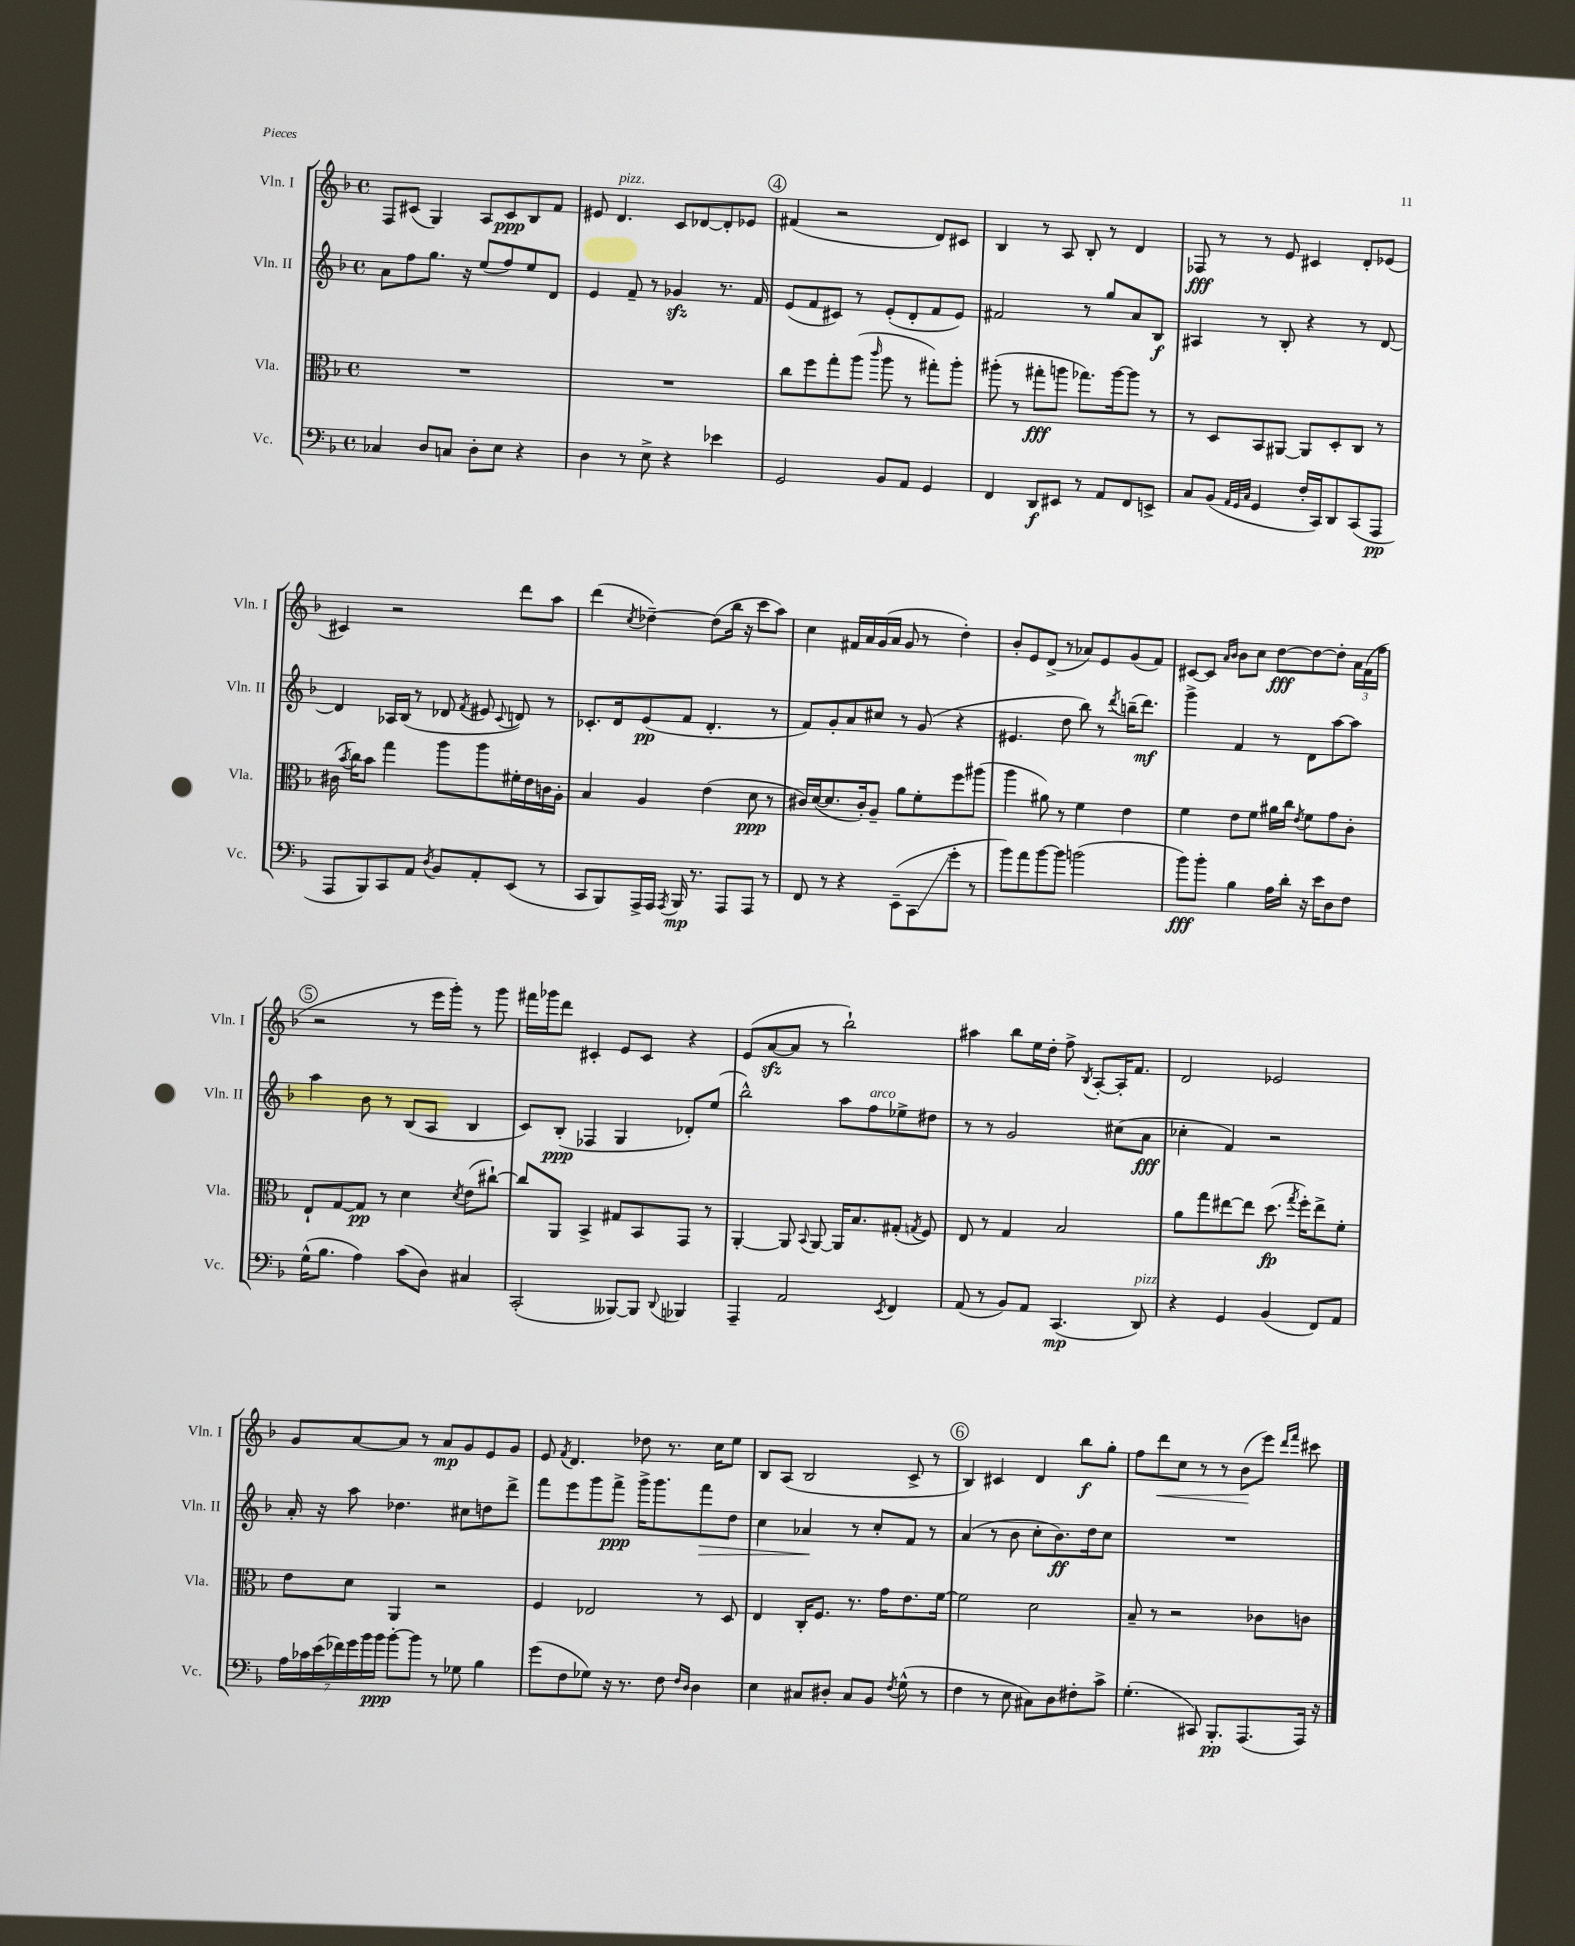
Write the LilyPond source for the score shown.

<<
\new StaffGroup <<
\new Staff = "s0" \with { instrumentName = "Vln. I" shortInstrumentName = "Vln. I" } {
    \clef treble \key f \major \defaultTimeSignature \time 4/4
    \autoBeamOff f8[ cis'8]( g4) a8[ cis'8\ppp bes8 f'8] |
    eis'8 d'4.^\markup { \italic "pizz." } c'8[ des'8~ des'8-. ees'8] |
    \mark \markup { \circle "4" } fis'4( r2 d'8[) cis'8] |
    bes4 r8 a8 bes8-. r8 d'4 |
    fes8\fff r8 r8 e'8 cis'4 d'8[-. ees'8]( |
    cis'4) r2 d'''8[ a''8] |
    d'''4( \acciaccatura { c''8 } des''4~--) des''8[( bes''16] r16 c'''8[ a''8]) |
    c''4 fis'16[ a'16 g'16( a'16] g'8 r8 d''4-.) |
    bes'8[-. e'8 d'8]->( r8 aes'8[) e'8 g'8( f'8]) |
    cis'8[~ cis'8] \grace { a'16[ bes'16] } bes'8[ c''8] d''8[~\fff d''8~ d''8]-. \tuplet 3/2 { a'16[ f'16( f''16] } |
    \mark \markup { \circle "5" } r2 r8 e'''16[ g'''16]-.) r8 g'''8 |
    fis'''16[ ges'''16 d'''8] cis'4-. e'8[ cis'8] r4 |
    e'8[( a'8~\sfz a'8] r8 bes''2-!) |
    ais''4 bes''8[ e''16 d''16]-. f''8-> \acciaccatura { bes8 } a8[~-. a16-. f'8.] |
    d'2 ees'2 |
    g'8[ a'8~ a'8] r8 a'8[\mp g'8 e'8 g'8] |
    e'8 \acciaccatura { f'8 } d'4. des''8 r8. c''16[ e''8] |
    bes8[ a8]( bes2 c'8-> r8 |
    \mark \markup { \circle "6" } bes4) cis'4 d'4 bes''8[\f g''8]-. |
    f''8[ d'''8\< c''8] r8 r8 bes'8[\!( e'''8]) \grace { d'''16[ f'''16] } cis'''8 \bar "|." |
}
\new Staff = "s1" \with { instrumentName = "Vln. II" shortInstrumentName = "Vln. II" } {
    \clef treble \key f \major \defaultTimeSignature \time 4/4
    \autoBeamOff a'8[ f''8 g''8.] r16 e''8[( f''8) e''8 d'8] |
    e'4 f'8-- r8 ges'4\sfz r8. f'16 |
    \mark \markup { \circle "4" } e'8[( f'8 cis'8]) r8 e'8[-.( d'8-. f'8 e'8]) |
    fis'2 r8 g''8[ a'8 bes8]\f |
    ais4 r8 bes8-. r4 r8 d'8~ |
    d'4 aes16[ bes16]( r8 des'8 \acciaccatura { f'8 } eis'8 \appoggiatura { c'8 } d'8) r8 |
    ces'8.[-. d'16 e'8\pp( f'8] d'4.-. r8 |
    f'8[) g'8-. a'8 cis''8] r8 g'8( r4 |
    eis'4. d''8 bes''8) r8 \acciaccatura { d'''8 } b''16[--( d'''8.]\mf) |
    g'''4-> f'4 r8 d'8[ a''8~ a''8] |
    \mark \markup { \circle "5" } a''4 bes'8 r8 bes8[( a8] bes4 |
    c'8[) bes8]-.\ppp( fes4 g4 des'8[-.) e''8]( |
    bes''2-^) a''8[ f''8^\markup { \italic "arco" } ees''8-> dis''8] |
    r8 r8 g'2 cis''8[( a'8]\fff |
    ces''4-. f'4) r2 |
    a'16-. r16 a''8 des''4. cis''8[ d''8 d'''8]-> |
    f'''8[ e'''8 g'''8 f'''8]->\ppp g'''16[-> g'''8. f'''8\> d''8] |
    c''4 aes'4\! r8 c''8[-. f'8] r8 |
    \mark \markup { \circle "6" } a'4( r8 bes'8 c''8[-. bes'8.\ff) d''16 c''8] |
    R1 \bar "|." |
}
\new Staff = "s2" \with { instrumentName = "Vla." shortInstrumentName = "Vla." } {
    \clef alto \key f \major \defaultTimeSignature \time 4/4
    \autoBeamOff R1 |
    R1 |
    \mark \markup { \circle "4" } c''8[ f''8 g''8-. a''8]( \grace { c'''16 } a''8 r8 gis''8[-.) a''8]-. |
    ais''8-.( r8 gis''8[-.\fff a''8] ges''8.[) a''16~ a''8] r8 |
    r8 d8[ bes,8 ais,8]~ ais,8[ d8-. c8] r8 |
    cis'16( \acciaccatura { bes'8 } c''16[) bes'8] g''4 a''8[ a''8 fis'16-. e'16 c'16 a16]-. |
    bes4 a4 e'4( d'8\ppp r8 |
    cis'16[) d'16~( d'8. cis'16-.) a8]-- a'8[ f'8-. f''8 ais''8]( |
    a''4 ais'8) r8 f'4 e'4 |
    f'4 e'8[ f'8] ais'16[ c''16] \acciaccatura { e'8 } f'8[ g'8 c'8]-. |
    \mark \markup { \circle "5" } e8[-! g8~ g8]\pp r8 d'4 \acciaccatura { d'8 } e'8[( cis''8]~-!) |
    cis''8[ a,8] bes,4-> gis8[ bes,8 g,8] r8 |
    a,4~-. a,8 \appoggiatura { bes,8 } a,8~ a,16[ bes8. gis8]-.( \acciaccatura { g8 } f8) |
    e8 r8 g4 bes2 |
    a'8[ g''8 eis''8~ eis''8] d''8.\fp( \acciaccatura { g''8 } f''16[-.) eis''8-> f'8]-. |
    e'8[ d'8] a,4 r2 |
    f4 ees2 r8 d8 |
    e4 c16[-. f8.] r8. g'16[ e'8. f'16]~ |
    \mark \markup { \circle "6" } f'2 d'2 |
    bes8-- r8 r2 ces'8[ c'8] \bar "|." |
}
\new Staff = "s3" \with { instrumentName = "Vc." shortInstrumentName = "Vc." } {
    \clef bass \key f \major \defaultTimeSignature \time 4/4
    \autoBeamOff ces4 d8[ c8] d8[-. e8] r4 |
    d4 r8 e8-> r4 ees'4 |
    \mark \markup { \circle "4" } g,2 bes,8[ a,8] g,4 |
    f,4 d,8[\f eis,8] r8 a,8[ f,8 e,8]-> |
    c8[ bes,8]( \grace { a,32[ g,32 c32] } g,4 f16[-. c,16) d,8 c,8( a,,8]\pp |
    a,,8[ bes,,8) c,8 a,8] \acciaccatura { d8 } bes,8[ a,8-. e,8]( r8 |
    c,8[ bes,,8) a,,16-> a,,16] \acciaccatura { a,,8 } bes,,16\mp r8. a,,8[ a,,8] r8 |
    f,8 r8 r4 e,8[--( c,8\glissando g'8]-. r8 |
    bes'8[) a'8 bes'8~ bes'8] b'2( |
    bes'8[\fff) bes'8]-. bes4 a16[ d'16]-. r16 e'16[ d8 f8] |
    \mark \markup { \circle "5" } g16[-^( bes8.] a4) c'8[( d8]) cis4 |
    c,2-.( beses,,8[~) beses,,8] \appoggiatura { d,8 } bes,,4 |
    a,,4-- a,2 \acciaccatura { e,8 } f,4 |
    a,8( r8 bes,8[) a,8] c,4.\mp( d,8^\markup { \italic "pizz." }) |
    r4 g,4 bes,4( f,8[) a,8] |
    \tuplet 7/4 { a16[ ces'16 e'16( fes'16) g'16 bes'16 bes'16]\ppp } bes'8[~-. bes'8] r8 ges8 bes4 |
    g'8[( f8 ges8]) r16 r8. f8 \grace { f16[ d16] } d4 |
    e4 cis8[ dis8]-. cis8[ bes,8] \acciaccatura { f8 } g8-^( r8 |
    \mark \markup { \circle "6" } f4 r8 e8 cis8[) d8 fis8-. c'8]-> |
    g4.-.( cis,8) bes,,8.[-.\pp a,,8.( a,,16]) r16 \bar "|." |
}
>>
>>
\layout { \context { \Score \remove "Bar_number_engraver" } }
